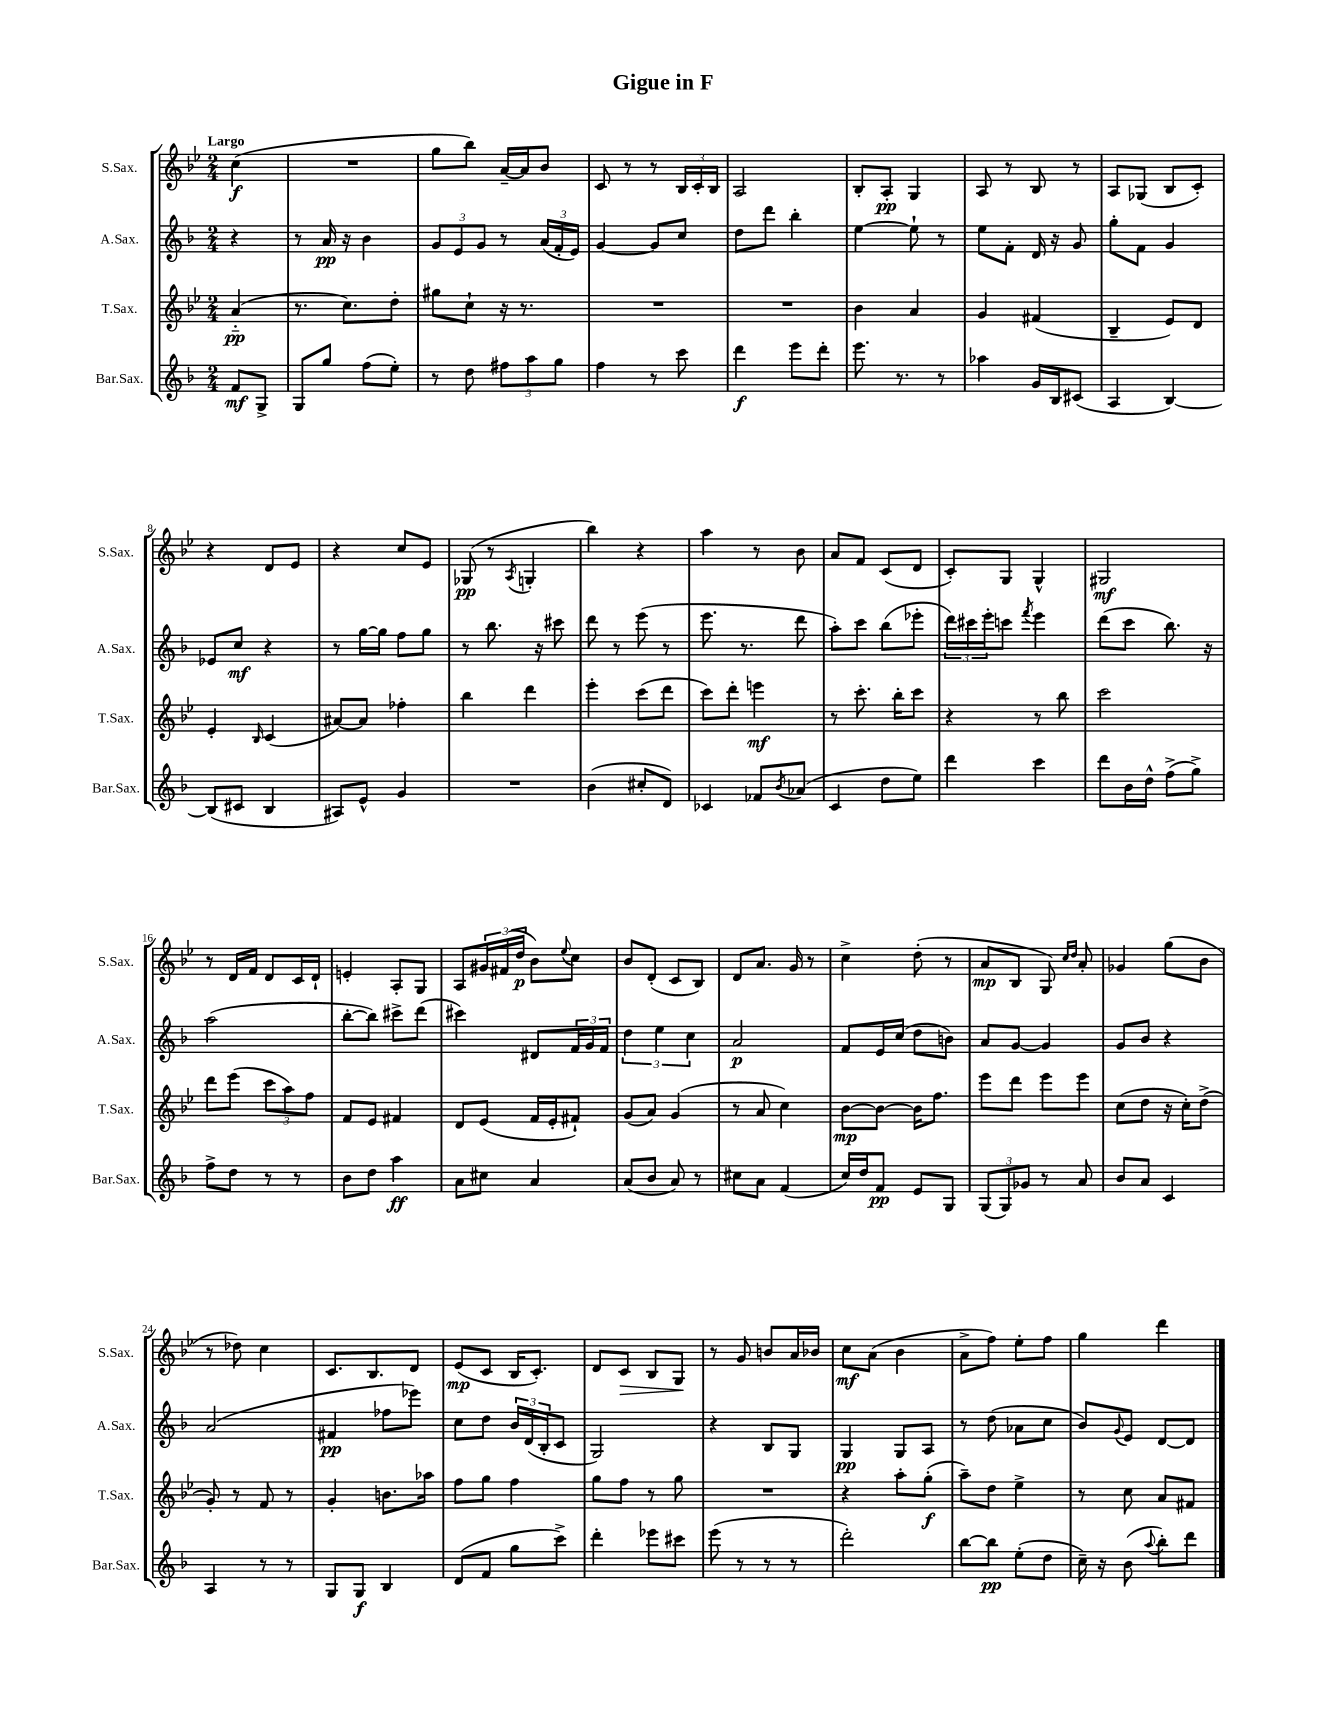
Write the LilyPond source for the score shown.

\header { title = "Gigue in F" }
<<
\new StaffGroup <<
\new Staff = "s0" \with { instrumentName = "S.Sax." shortInstrumentName = "S.Sax." } {
    \clef treble \key bes \major \numericTimeSignature \time 2/4 \partial 4 \tempo "Largo"
    c''4\f( |
    R2 |
    g''8 bes''8) a'16~-- a'16 bes'8 |
    c'8 r8 r8 \tuplet 3/2 { bes16 c'16-. bes16 } |
    a2 |
    bes8-. a8-.\pp g4 |
    a8 r8 bes8 r8 |
    a8 ges8( bes8 c'8-.) |
    r4 d'8 ees'8 |
    r4 c''8 ees'8 |
    ges8\pp( r8 \acciaccatura { a8 } g4-. |
    bes''4) r4 |
    a''4 r8 bes'8 |
    a'8 f'8 c'8( d'8 |
    c'8-.) g8 g4-^ |
    gis2\mf |
    r8 d'16 f'16 d'8 c'16 d'16-! |
    e'4-. a8-. g8 |
    a8 \tuplet 3/2 { gis'16 fis'16( d''16\p } bes'8) \appoggiatura { ees''8 } c''8 |
    bes'8 d'8-.( c'8 bes8) |
    d'8 a'8. g'16 r8 |
    c''4-> d''8-.( r8 |
    a'8\mp bes8 g8) \grace { c''16 d''16 } a'8-. |
    ges'4 g''8( bes'8 |
    r8 des''8) c''4 |
    c'8. bes8. d'8 |
    ees'8\mp( c'8 bes16 c'8.-.) |
    d'8 c'8\> bes8 g8\! |
    r8 g'8 b'8 a'16 bes'16 |
    c''8\mf a'8( bes'4 |
    a'8-> f''8) ees''8-. f''8 |
    g''4 d'''4 \bar "|." |
}
\new Staff = "s1" \with { instrumentName = "A.Sax." shortInstrumentName = "A.Sax." } {
    \clef treble \key f \major \numericTimeSignature \time 2/4 \partial 4
    r4 |
    r8 a'16\pp r16 bes'4 |
    \tuplet 3/2 { g'8 e'8 g'8 } r8 \tuplet 3/2 { a'16( f'16-. e'16) } |
    g'4~ g'8 c''8 |
    d''8 d'''8 bes''4-. |
    e''4~ e''8-! r8 |
    e''8 f'8-. d'16 r16 g'8 |
    g''8-. f'8 g'4 |
    ees'8 c''8\mf r4 |
    r8 g''16~ g''16 f''8 g''8 |
    r8 bes''8. r16 cis'''8 |
    d'''8 r8 e'''8( r8 |
    e'''8. r8. d'''8 |
    a''8-.) c'''8 bes''8( ees'''8-. |
    \tuplet 3/2 { d'''16) cis'''16 e'''16-. } c'''8 \acciaccatura { f'''8 } e'''4 |
    d'''8( c'''8 bes''8.) r16 |
    a''2( |
    bes''8~-. bes''8) cis'''8-> d'''8( |
    cis'''4) dis'8 \tuplet 3/2 { f'16 g'16 f'16 } |
    \tuplet 3/2 { d''4 e''4 c''4 } |
    a'2\p |
    f'8 e'16 c''16( d''8 b'8) |
    a'8 g'8~ g'4 |
    g'8 bes'8 r4 |
    a'2( |
    fis'4\pp fes''8 ees'''8) |
    c''8 d''8 \tuplet 3/2 { bes'16 d'16( bes16-. } c'8 |
    g2) |
    r4 bes8 g8 |
    g4\pp g8 a8 |
    r8 d''8( aes'8 c''8 |
    bes'8) \appoggiatura { g'8 } e'8 d'8~ d'8 \bar "|." |
}
\new Staff = "s2" \with { instrumentName = "T.Sax." shortInstrumentName = "T.Sax." } {
    \clef treble \key bes \major \numericTimeSignature \time 2/4 \partial 4
    a'4-_\pp( |
    r8. c''8.) d''8-. |
    gis''8 c''8-! r16 r8. |
    R2 |
    R2 |
    bes'4 a'4 |
    g'4 fis'4( |
    bes4-- ees'8) d'8 |
    ees'4-. \grace { bes16 } c'4( |
    ais'8~) ais'8 fes''4-. |
    bes''4 d'''4 |
    ees'''4-. c'''8( d'''8 |
    c'''8) d'''8-. e'''4\mf |
    r8 c'''8.-. bes''16-. c'''8 |
    r4 r8 bes''8 |
    c'''2 |
    d'''8 ees'''8( \tuplet 3/2 { c'''8 a''8) f''8 } |
    f'8 ees'8 fis'4 |
    d'8 ees'8( f'16 ees'16-. fis'8-!) |
    g'8( a'8) g'4( |
    r8 a'8 c''4) |
    bes'8~\mp bes'8~ bes'16 f''8. |
    ees'''8 d'''8 ees'''8 ees'''8 |
    c''8( d''8 r16 c''16-.) d''8->( |
    g'8-.) r8 f'8 r8 |
    g'4-. b'8. aes''16 |
    f''8 g''8 f''4 |
    g''8 f''8 r8 g''8 |
    R2 |
    r4 a''8-. g''8-.\f( |
    a''8--) d''8 ees''4-> |
    r8 c''8 a'8 fis'8 \bar "|." |
}
\new Staff = "s3" \with { instrumentName = "Bar.Sax." shortInstrumentName = "Bar.Sax." } {
    \clef treble \key f \major \numericTimeSignature \time 2/4 \partial 4
    f'8\mf g8-> |
    g8 g''8 f''8( e''8-.) |
    r8 d''8 \tuplet 3/2 { fis''8 a''8 g''8 } |
    f''4 r8 c'''8 |
    d'''4\f e'''8 d'''8-. |
    e'''8. r8. r8 |
    aes''4 g'16 bes16 cis'8( |
    a4 bes4~) |
    bes8( cis'8 bes4 |
    ais8) e'8-^ g'4 |
    R2 |
    bes'4( cis''8-. d'8) |
    ces'4 fes'8 \acciaccatura { bes'8 } aes'8( |
    c'4 d''8 e''8) |
    d'''4 c'''4 |
    d'''8 bes'16 d''16-^ f''8->( g''8->) |
    f''8-> d''8 r8 r8 |
    bes'8 d''8 a''4\ff |
    a'8 cis''8 a'4 |
    a'8( bes'8 a'8) r8 |
    cis''8 a'8 f'4( |
    c''16) d''16 f'8\pp e'8 g8 |
    \tuplet 3/2 { g8( g8) ges'8 } r8 a'8 |
    bes'8 a'8 c'4 |
    a4 r8 r8 |
    g8 g8\f bes4 |
    d'8( f'8 g''8 c'''8->) |
    d'''4-. ees'''8 cis'''8 |
    e'''8( r8 r8 r8 |
    d'''2-.) |
    bes''8~ bes''8\pp e''8-.( d''8 |
    c''16--) r16 bes'8( \appoggiatura { a''8 } bes''8-.) d'''8 \bar "|." |
}
>>
>>
